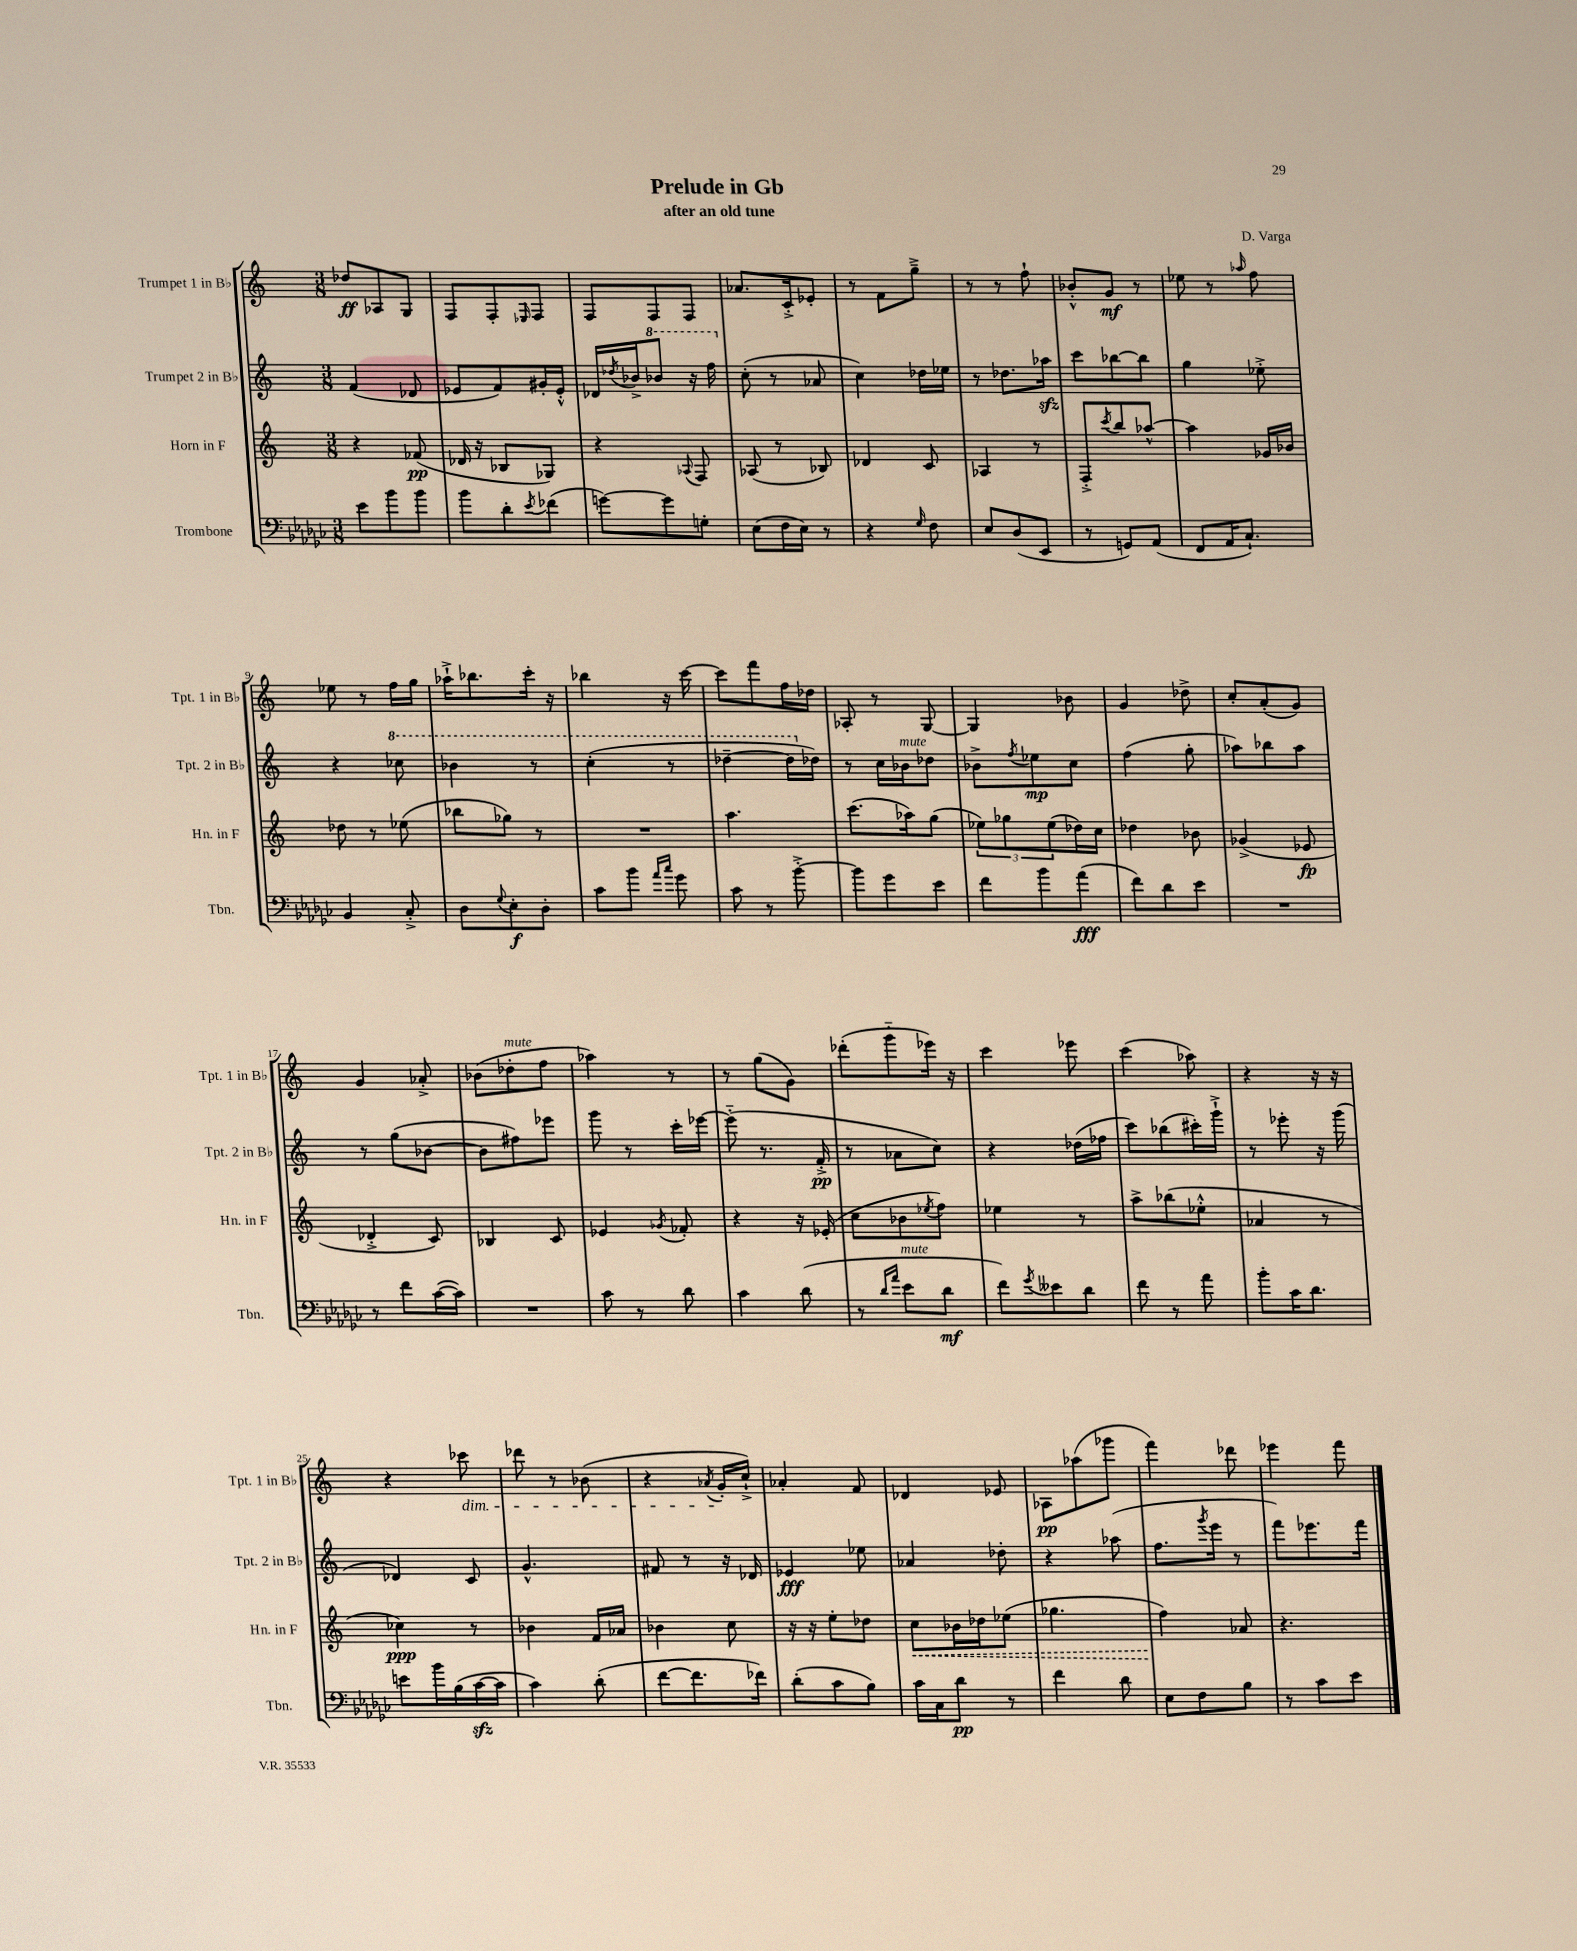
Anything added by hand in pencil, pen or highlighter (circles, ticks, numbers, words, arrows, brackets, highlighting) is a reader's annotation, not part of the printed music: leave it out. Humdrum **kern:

**kern	**dynam	**kern	**dynam	**kern	**dynam	**kern	**dynam
*part4	*part4	*part3	*part3	*part2	*part2	*part1	*part1
*staff4	*staff4	*staff3	*staff3	*staff2	*staff2	*staff1	*staff1
*I"Trombone	*	*I"Horn in F	*	*I"Trumpet 2 in B♭	*	*I"Trumpet 1 in B♭	*
*I'Tbn.	*	*I'Hn. in F	*	*I'Tpt. 2 in B♭	*	*I'Tpt. 1 in B♭	*
*clefF4	*	*clefG2	*	*clefG2	*	*clefG2	*
*k[b-e-a-d-g-c-]	*	*k[]	*	*k[]	*	*k[]	*
*M3/8	*	*M3/8	*	*M3/8	*	*M3/8	*
=1	=1	=1	=1	=1	=1	=1	=1
8e-\L	.	4r	.	(4f/	.	8dd-X/L	ff
8b-\	.	.	.	.	.	8A-X/	.
8b-\J	.	(8f-X/	pp	8d-X/	.	8G/J	.
=2	=2	=2	=2	=2	=2	=2	=2
8b-\L	.	16d-X/	.	8e-X/L	.	8F/L	.
.	.	16r	.	.	.	.	.
8d-'\	.	8B-X/L	.	8f/)	.	8F'/	.
8qe-/	.	.	.	.	.	16qqE-X/	.
(8f-X\J	.	8G-X/J)	.	16g#X'/L	.	8F/J	.
.	.	.	.	16e-'^^/JJ	.	.	.
=3	=3	=3	=3	=3	=3	=3	=3
[8gn\L)	.	4r	.	16d-X/LL	.	8F/L	.
.	.	.	.	8qdd-X/	.	.	.
.	.	.	.	16b-X^/J	.	.	.
*	*	*	*	*8va	*	*	*
8g\]	.	.	.	8bb-X/J	.	8F/	.
.	.	8qqA-X/	.	.	.	.	.
8Gn'\J	.	8F/	.	16r	.	8F/J	.
.	.	.	.	16fff\	.	.	.
=4	=4	=4	=4	=4	=4	=4	=4
*	*	*	*	*X8va	*	*	*
(8E-\L	.	(8A-X/	.	(8cc'\	.	8.a-X/L	.
16F\L	.	8r	.	8r	.	.	.
16E-\JJ)	.	.	.	.	.	16c'^/k	.
8r	.	8B-X/)	.	8a-X/	.	8e-X'/J	.
=5	=5	=5	=5	=5	=5	=5	=5
4r	.	4d-X/	.	4cc\)	.	8r	.
.	.	.	.	.	.	8f\L	.
16qqG-/	.	.	.	.	.	.	.
8F\	.	8c/	.	16dd-X\LL	.	8gg~^\J	.
.	.	.	.	16ee-X\JJ	.	.	.
=6	=6	=6	=6	=6	=6	=6	=6
8E-/L	.	4A-X/	.	8r	.	8r	.
(8D-/	.	.	.	8.dd-X\L	.	8r	.
8EE-/J	.	8r	.	.	.	8ff`\	.
.	.	.	.	16aa-Xzz\Jk	.	.	.
=7	=7	=7	=7	=7	=7	=7	=7
8r	.	8F'^/L	.	8ccc\L	.	8b-X'^^/L	.
.	.	8qccc/	.	.	.	.	.
8GGn/L)	.	8bb/	.	[8bb-X\	.	8g/J	mf
(8AA-/J	.	[8aa-X^^/J	.	8bb-\J]	.	8r	.
=8	=8	=8	=8	=8	=8	=8	=8
8FF/L	.	4aa-\]	.	4gg\	.	8ee-X\	.
16AA-/K	.	.	.	.	.	8r	.
8.C-`/J)	.	.	.	.	.	.	.
.	.	.	.	.	.	16qqaa-X/	.
.	.	16g-X/LL	.	8ee-X'^\	.	8ff\	.
.	.	16b-X/JJ	.	.	.	.	.
!!LO:LB:g=z
=9	=9	=9	=9	=9	=9	=9	=9
4BB-/	.	8dd-X\	.	4r	.	8ee-X\	.
.	.	8r	.	.	.	8r	.
*	*	*	*	*8va	*	*	*
8C-'^/	.	(8ee-X\	.	8ccc-X\	.	16ff\LL	.
.	.	.	.	.	.	16gg\JJ	.
=10	=10	=10	=10	=10	=10	=10	=10
8D-\L	.	8bb-X\L	.	4bb-X\	.	16aa-X`^\KL	.
.	.	.	.	.	.	8.bb-X\	.
8qqG-/	.	.	.	.	.	.	.
8E-'\	f	8gg-X\J)	.	.	.	.	.
8D-'\J	.	8r	.	8r	.	16ccc'\Jk	.
.	.	.	.	.	.	16r	.
=11	=11	=11	=11	=11	=11	=11	=11
8c-\L	.	4.r	.	(4ccc'\	.	4bb-X\	.
8b-\J	.	.	.	.	.	.	.
16qqa-/LL	.	.	.	.	.	.	.
16qqcc-/JJ	.	.	.	.	.	.	.
8g-\	.	.	.	8r	.	16r	.
.	.	.	.	.	.	[16ccc\	.
=12	=12	=12	=12	=12	=12	=12	=12
8c-\	.	4.aa\	.	[4ddd-X~\	.	8ccc\L]	.
8r	.	.	.	.	.	8fff\	.
[8b-'^\	.	.	.	16ddd-\LL]	.	16ff\L	.
*	*	*	*	*X8va	*	*	*
.	.	.	.	16dd-X\JJ)	.	16dd-X\JJ	.
=13	=13	=13	=13	=13	=13	=13	=13
8b-\L]	.	(8.ccc\L	.	8r	.	8A-X'/	.
8g-\	.	.	.	16cc\LL	.	8r	.
!	!	!	!	!LO:TX:a:i:t=mute	!	!	!
.	.	16aa-X\k)	.	16b-X\J	.	.	.
8e-\J	.	(8gg\J	.	8dd-X\J	.	[8G/	.
=14	=14	=14	=14	=14	=14	=14	=14
8f\L	.	12ee-X\L)	.	8b-X^\L	.	4G/]	.
.	.	12gg-X\	.	.	.	.	.
.	.	.	.	8qff/	.	.	.
8b-\	.	.	.	8ee-X\	mp	.	.
.	.	(12ee-\	.	.	.	.	.
(8a-\J	fff	16dd-X\L)	.	8cc\J	.	8b-X\	.
.	.	16cc\JJ	.	.	.	.	.
=15	=15	=15	=15	=15	=15	=15	=15
8f\L)	.	4dd-X\	.	(4ff\	.	4g/	.
8d-\	.	.	.	.	.	.	.
8e-\J	.	8b-X\	.	8gg'\	.	8dd-X^\	.
=16	=16	=16	=16	=16	=16	=16	=16
4.r	.	(4g-X^/	.	8aa-X\L)	.	8cc'/L	.
.	.	.	.	8bb-X\	.	(8a'/	.
.	.	8e-X/	fp	8aa-\J	.	8g/J)	.
!!LO:LB:g=z
=17	=17	=17	=17	=17	=17	=17	=17
8r	.	4d-X'^/	.	8r	.	4g/	.
8f\L	.	.	.	(8gg\L	.	.	.
([16c-\L	.	8c/)	.	[8b-X\J	.	8a-X'^/	.
16c-\JJ])	.	.	.	.	.	.	.
=18	=18	=18	=18	=18	=18	=18	=18
4.r	.	4B-X/	.	8b-\L]	.	(8b-X\L	.
!	!	!	!	!	!	!LO:TX:a:i:t=mute	!
.	.	.	.	8ff#X\)	.	8dd-X'\	.
.	.	8c/	.	8eee-X\J	.	8ff\J	.
=19	=19	=19	=19	=19	=19	=19	=19
8c-\	.	4e-X/	.	8ggg\	.	4aa-X\)	.
8r	.	.	.	8r	.	.	.
.	.	8qg-X/	.	.	.	.	.
8d-\	.	8f-X'/	.	16ccc'\LL	.	8r	.
.	.	.	.	[16eee-X\JJ	.	.	.
=20	=20	=20	=20	=20	=20	=20	=20
4c-\	.	4r	.	(8eee-\]	.	8r	.
.	.	.	.	8.r	.	(8gg\L	.
(8d-\	.	16r	.	.	.	8g\J)	.
.	.	(16e-X'/	.	16f'^/	pp	.	.
=21	=21	=21	=21	=21	=21	=21	=21
8r	.	8cc\L	.	8r	.	(8ddd-X'\L	.
16qqd-/LL	.	.	.	.	.	.	.
16qqa-/JJ	.	.	.	.	.	.	.
!LO:TX:a:i:t=mute	!	!	!	!	!	!	!
8e-\L	.	8b-X\	.	8a-X\L	.	8ggg\	.
.	.	8qee-X/	.	.	.	.	.
8d-\J	mf	8ff\J)	.	8cc\J)	.	16eee-X\Jk)	.
.	.	.	.	.	.	16r	.
=22	=22	=22	=22	=22	=22	=22	=22
8f\L)	.	4ee-X\	.	4r	.	4ccc\	.
8qg-/	.	.	.	.	.	.	.
8e--X\	.	.	.	.	.	.	.
8d-\J	.	8r	.	(16dd-X\LL	.	8eee-X\	.
.	.	.	.	16ff-X\JJ	.	.	.
=23	=23	=23	=23	=23	=23	=23	=23
8f\	.	8aa^\L	.	8ccc\L)	.	(4ccc\	.
8r	.	(8bb-X\	.	(8bb-X\	.	.	.
8a-\	.	8ee-X'^^\J	.	16ccc#X'\L)	.	8aa-X\)	.
.	.	.	.	16ggg`^\JJ	.	.	.
=24	=24	=24	=24	=24	=24	=24	=24
8b-'\L	.	4a-X/	.	8r	.	4r	.
16c-\K	.	.	.	8eee-X'\	.	.	.
8.d-\J	.	.	.	.	.	.	.
.	.	8r	.	16r	.	16r	.
.	.	.	.	(16ggg\	.	16r	.
!!LO:LB:g=z
=25	=25	=25	=25	=25	=25	=25	=25
8en\L	.	4cc-X\)	ppp	4d-X/)	.	4r	.
16b-\L	.	.	.	.	.	.	.
(16B-\	.	.	.	.	.	.	.
!	!	!	!	!	!	!LO:TX:b:i:t=dim.	!
[16c-zz\	.	8r	.	8c/	.	8ccc-X\	.
16c-\JJ]	.	.	.	.	.	.	.
=26	=26	=26	=26	=26	=26	=26	=26
4c-\)	.	4b-X\	.	4.g^^/	.	8ddd-X\	.
.	.	.	.	.	.	8r	.
(8d-'\	.	16f/LL	.	.	.	(8b-X\	.
.	.	16a-X/JJ	.	.	.	.	.
=27	=27	=27	=27	=27	=27	=27	=27
[8f\L	.	4b-X\	.	8f#X/	.	4r	.
8.f\]	.	.	.	8r	.	.	.
.	.	.	.	.	.	8qa-X/	.
.	.	8cc\	.	16r	.	16g'/LL	.
16f-X\Jk)	.	.	.	16d-X/	.	16cc`^/JJ)	.
=28	=28	=28	=28	=28	=28	=28	=28
(8d-'\L	.	16r	.	4e-X/	fff	4a-X'/	.
.	.	16r	.	.	.	.	.
8c-\	.	8ee'\L	.	.	.	.	.
8B-\J)	.	8dd-X\J	.	8ee-X\	.	8f/	.
=29	=29	=29	=29	=29	=29	=29	=29
!	!	!	!LO:HP:b	!	!	!	!
16c-\LL	.	8cc\L	<	4a-X/	.	4d-X/	.
16C-\J	.	.	.	.	.	.	.
8d-\J	pp	16b-X\L	.	.	.	.	.
.	.	16dd-X\J	.	.	.	.	.
8r	.	(8ee-X\J	.	8dd-X'\	.	8e-X/	.
=30	=30	=30	=30	=30	=30	=30	=30
4f\	.	4.gg-X\	.	4r	.	8A-X\L	pp
.	.	.	.	.	.	(8aa-X\	.
8d-\	.	.	.	(8aa-X\	.	8ggg-X\J	.
=31	=31	=31	=31	=31	=31	=31	=31
8E-\L	.	4ff\)	.	8.ff\L	.	4fff\)	.
8F\	.	.	.	.	.	.	.
.	.	.	.	8qggg/	.	.	.
.	.	.	.	16eee\Jk	.	.	.
8B-\J	.	8a-X/	[	8r	.	8ddd-X\	.
=32	=32	=32	=32	=32	=32	=32	=32
8r	.	4.r	.	8fff\L)	.	4eee-X\	.
8c-\L	.	.	.	8.eee-X\	.	.	.
8e-\J	.	.	.	.	.	8fff\	.
.	.	.	.	16fff\Jk	.	.	.
==	==	==	==	==	==	==	==
*-	*-	*-	*-	*-	*-	*-	*-
